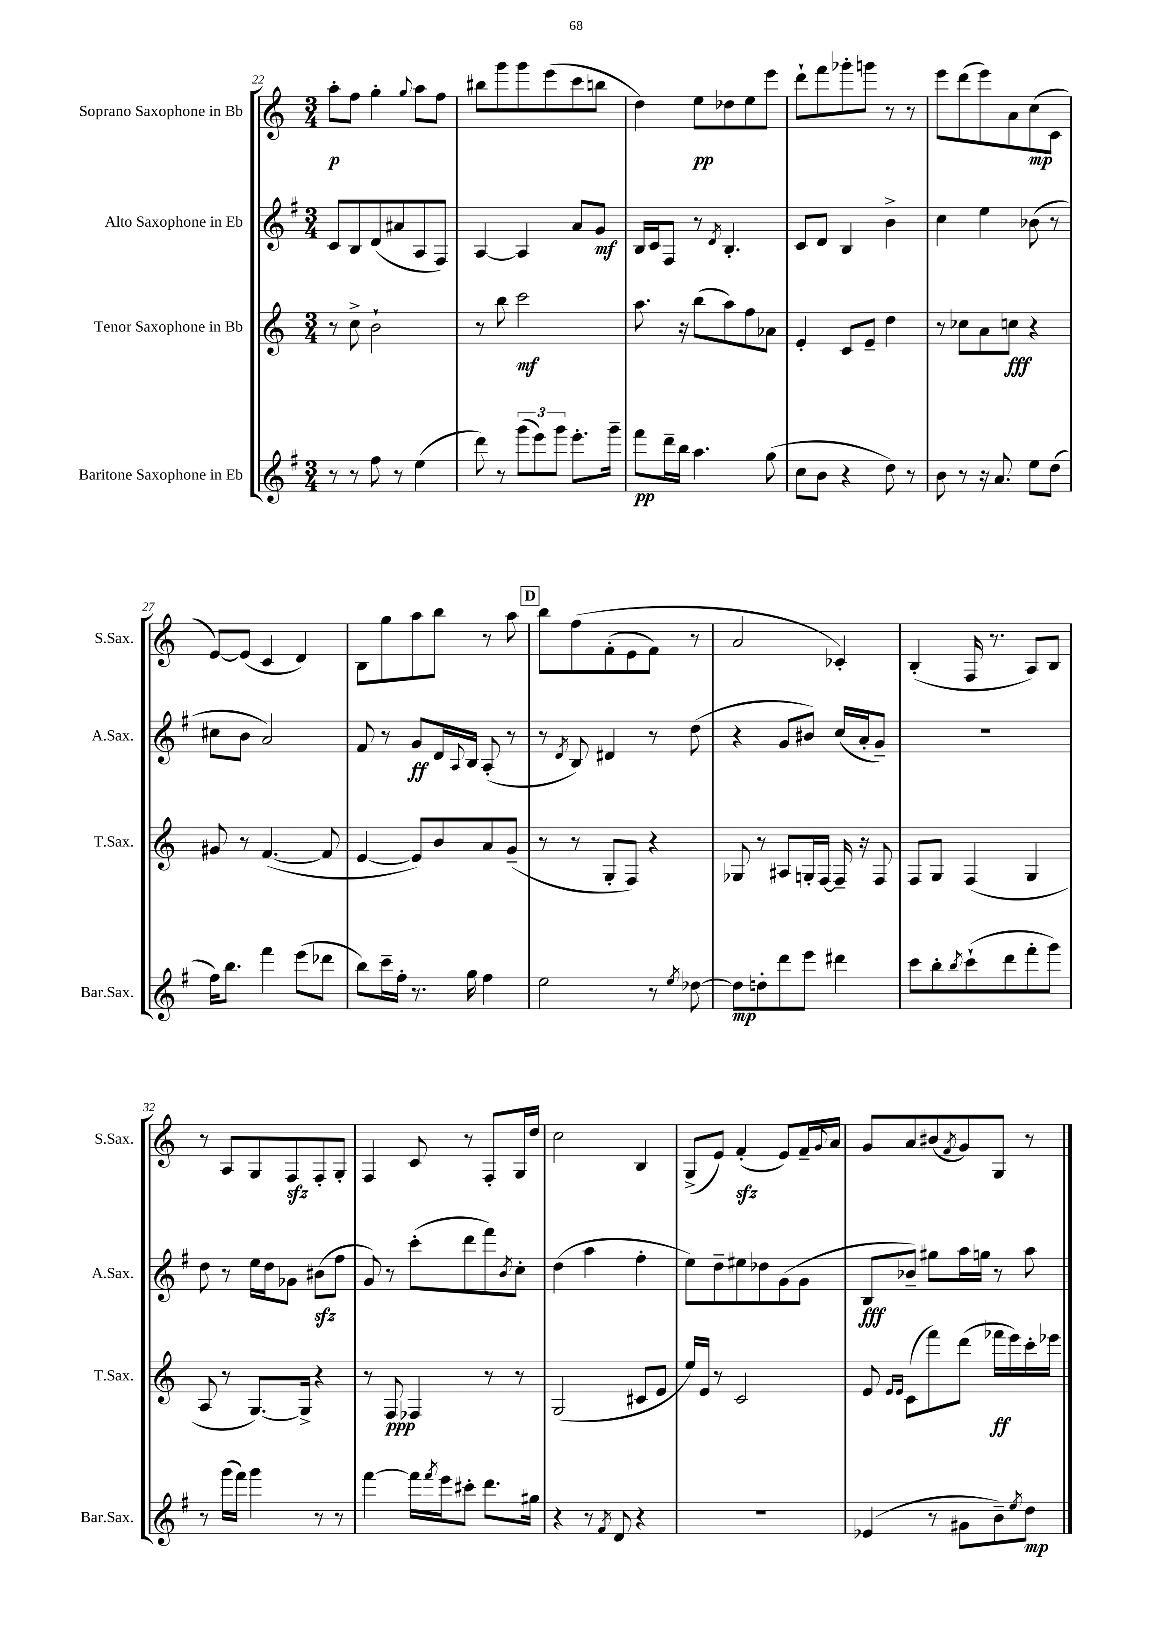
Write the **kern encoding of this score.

**kern	**dynam	**kern	**dynam	**kern	**dynam	**kern	**dynam
*part4	*part4	*part3	*part3	*part2	*part2	*part1	*part1
*staff4	*staff4	*staff3	*staff3	*staff2	*staff2	*staff1	*staff1
*I"Baritone Saxophone in Eb	*	*I"Tenor Saxophone in Bb	*	*I"Alto Saxophone in Eb	*	*I"Soprano Saxophone in Bb	*
*I'Bar.Sax.	*	*I'T.Sax.	*	*I'A.Sax.	*	*I'S.Sax.	*
*clefG2	*	*clefG2	*	*clefG2	*	*clefG2	*
*k[f#]	*	*k[]	*	*k[f#]	*	*k[]	*
*M3/4	*	*M3/4	*	*M3/4	*	*M3/4	*
=22	=22	=22	=22	=22	=22	=22	=22
8r	.	8r	.	8c/L	.	8aa'\L	p
8r	.	8cc^\	.	8B/	.	8ff\J	.
8ff#\	.	2b`\	.	(8d/	.	4gg'\	.
8r	.	.	.	8a#X/	.	.	.
.	.	.	.	.	.	8qqgg/	.
(4ee\	.	.	.	8A/	.	8aa\L	.
.	.	.	.	8F#/J)	.	8ff\J	.
=23	=23	=23	=23	=23	=23	=23	=23
8ddd\)	.	8r	.	[4A/	.	8bb#X\L	.
8r	.	8bb\	.	.	.	8ggg\	.
(12ggg\L	.	2ccc\	mf	4A/]	.	8ggg\	.
12eee\)	.	.	.	.	.	.	.
.	.	.	.	.	.	(8eee\	.
12ggg\J	.	.	.	.	.	.	.
8.eee'\L	.	.	.	8a/L	.	8ccc\	.
.	.	.	.	8g/J	mf	8bbn\J	.
16ggg~\Jk	.	.	.	.	.	.	.
=24	=24	=24	=24	=24	=24	=24	=24
8fff#\L	pp	8.aa\	.	16B/LL	.	4dd\)	.
.	.	.	.	16c/J	.	.	.
16ddd~\L	.	.	.	8F#/J	.	.	.
16bb\JJ	.	16r	.	.	.	.	.
4.aa\	.	(8bb\L	.	8r	.	8ee\L	pp
.	.	.	.	8qd/	.	.	.
.	.	8aa\)	.	4.B'/	.	8dd-X\	.
.	.	8ff\	.	.	.	8ee\	.
(8gg\	.	8a-X\J	.	.	.	8eee\J	.
=25	=25	=25	=25	=25	=25	=25	=25
8cc\L	.	4e'/	.	8c/L	.	8ddd`\L	.
8b\J	.	.	.	8d/J	.	8fff\	.
4r	.	8c/L	.	4B/	.	8ggg-X'\	.
.	.	8e~/J	.	.	.	8gggn\J	.
8dd\)	.	4dd\	.	4b^\	.	8r	.
8r	.	.	.	.	.	8r	.
=26	=26	=26	=26	=26	=26	=26	=26
8b\	.	8r	.	4cc\	.	8eee\L	.
8r	.	8cc-X\L	.	.	.	(8ddd\	.
16r	.	8a\	.	4ee\	.	8eee\)	.
8.a/	.	.	.	.	.	.	.
.	.	8ccn\J	fff	.	.	8a\	.
8ee\L	.	4r	.	(8b-X\	.	(8cc\	mp
(8dd\J	.	.	.	8r	.	8c\J	.
!!LO:LB:g=z
=27	=27	=27	=27	=27	=27	=27	=27
16ff#\KL)	.	8g#X/	.	8cc#X\L	.	[8e/L)	.
8.bb\J	.	.	.	.	.	.	.
.	.	8r	.	8b\J	.	(8e/J]	.
4fff#\	.	([4.f/	.	2a/)	.	4c/	.
(8eee\L	.	.	.	.	.	4d/)	.
8ddd-X\J	.	8f/]	.	.	.	.	.
=28	=28	=28	=28	=28	=28	=28	=28
8bb\L)	.	[4e/	.	8f#/	.	8B\L	.
16ccc~\L	.	.	.	8r	.	8gg\	.
16ff#'\JJ	.	.	.	.	.	.	.
8.r	.	8e/L])	.	8g/L	ff	8aa\	.
.	.	8b/	.	16d/L	.	8bb\J	.
.	.	.	.	8qqA/	.	.	.
16gg\	.	.	.	16B/JJ	.	.	.
4ff#\	.	8a/	.	(8A'/	.	8r	.
.	.	(8g~/J	.	8r	.	8aa\	.
!!LO:REH:place=s1:t=D
=29	=29	=29	=29	=29	=29	=29	=29
2ee\	.	8r	.	8r	.	8bb\L	.
.	.	.	.	8qd/	.	.	.
.	.	8r	.	8B/)	.	(8ff\	.
.	.	8G'/L	.	4d#X/	.	(8f'\	.
.	.	8F/J)	.	.	.	8e\	.
8r	.	4r	.	8r	.	8f\J)	.
8qee/	.	.	.	.	.	.	.
[8dd-X\	.	.	.	(8dd\	.	8r	.
=30	=30	=30	=30	=30	=30	=30	=30
8dd-\L]	mp	8G-X/	.	4r	.	2a/	.
8ddn'\	.	8r	.	.	.	.	.
8ddd\	.	8A#X/L	.	8g/L	.	.	.
8eee\J	.	16Gn'/L	.	8b#X/J)	.	.	.
.	.	[16F/JJ	.	.	.	.	.
4ddd#X\	.	16F~/]	.	(16cc/LL	.	4c-X'/)	.
.	.	16r	.	16a'/J	.	.	.
.	.	8F/	.	8g~/J)	.	.	.
=31	=31	=31	=31	=31	=31	=31	=31
8ccc\L	.	8F/L	.	2.r	.	(4B'/	.
8bb'\	.	8G/J	.	.	.	.	.
8qbb/	.	.	.	.	.	.	.
(8ccc`\	.	(4F/	.	.	.	16F/	.
.	.	.	.	.	.	8.r	.
8ddd\	.	.	.	.	.	.	.
8fff#'\	.	4G/	.	.	.	8A/L)	.
8ggg\J)	.	.	.	.	.	8B/J	.
!!LO:LB:g=z
=32	=32	=32	=32	=32	=32	=32	=32
8r	.	8A/	.	8dd\	.	8r	.
(16ggg\LL	.	8r	.	8r	.	8A/L	.
16fff#\JJ)	.	.	.	.	.	.	.
4ggg\	.	[8.G/L)	.	16ee\LL	.	8G/	.
.	.	.	.	16dd\J	.	.	.
.	.	.	.	8g-X\J	.	8Fzz/	.
.	.	16G^/Jk]	.	.	.	.	.
8r	.	4r	.	(8b#Xzz\L	.	8F'/	.
8r	.	.	.	8ff#\J	.	8G'/J	.
=33	=33	=33	=33	=33	=33	=33	=33
[4fff#\	.	8r	.	8g/)	.	4F/	.
.	.	8F/	ppp	8r	.	.	.
16fff#\LL]	.	4F-X/	.	(8ccc'\L	.	8c/	.
8qfff#/	.	.	.	.	.	.	.
16eee\J	.	.	.	.	.	.	.
8ccc#X'\J	.	.	.	8ddd\	.	8r	.
8.ddd\L	.	8r	.	8fff#\)	.	8F'/L	.
.	.	.	.	8qb/	.	.	.
.	.	8r	.	8cc'\J	.	16G/L	.
16gg#X\Jk	.	.	.	.	.	16dd/JJ	.
=34	=34	=34	=34	=34	=34	=34	=34
4r	.	(2G/	.	(4dd\	.	2cc\	.
8r	.	.	.	4aa\	.	.	.
8qf#/	.	.	.	.	.	.	.
8d/	.	.	.	.	.	.	.
4r	.	8c#X/L	.	4ff#'\	.	4B/	.
.	.	8e/J	.	.	.	.	.
=35	=35	=35	=35	=35	=35	=35	=35
2.r	.	16ee/LL)	.	8ee\L)	.	(8G^/L	.
.	.	16e/JJ	.	.	.	.	.
.	.	8r	.	8dd~\	.	8e/J)	.
.	.	2c/	.	8ee#X\	.	(4fzz'/	.
.	.	.	.	8dd-X\	.	.	.
.	.	.	.	(8g\	.	8e/L)	.
.	.	.	.	8g\J	.	16f~/L	.
.	.	.	.	.	.	8qqg/	.
.	.	.	.	.	.	16a/JJ	.
=36	=36	=36	=36	=36	=36	=36	=36
(4e-X/	.	8e/	.	8B/L	fff	8g/L	.
.	.	16qqe/LL	.	.	.	.	.
.	.	16qqe/JJ	.	.	.	.	.
.	.	(8c\L	.	8b-X~/J)	.	8a/	.
8r	.	8fff\)	.	8gg#X\L	.	(8b#X/	.
.	.	.	.	.	.	8qf/	.
8g#X\L	.	(8ddd\J	.	16aa\L	.	8g/)	.
.	.	.	.	16ggn\JJ	.	.	.
8b~\)	.	16fff-X\LL	ff	8r	.	8G/J	.
.	.	16eee\)	.	.	.	.	.
8qee/	.	.	.	.	.	.	.
8dd\J	mp	16ccc'\	.	8aa\	.	8r	.
.	.	16eee-X\JJ	.	.	.	.	.
==	==	==	==	==	==	==	==
*-	*-	*-	*-	*-	*-	*-	*-
